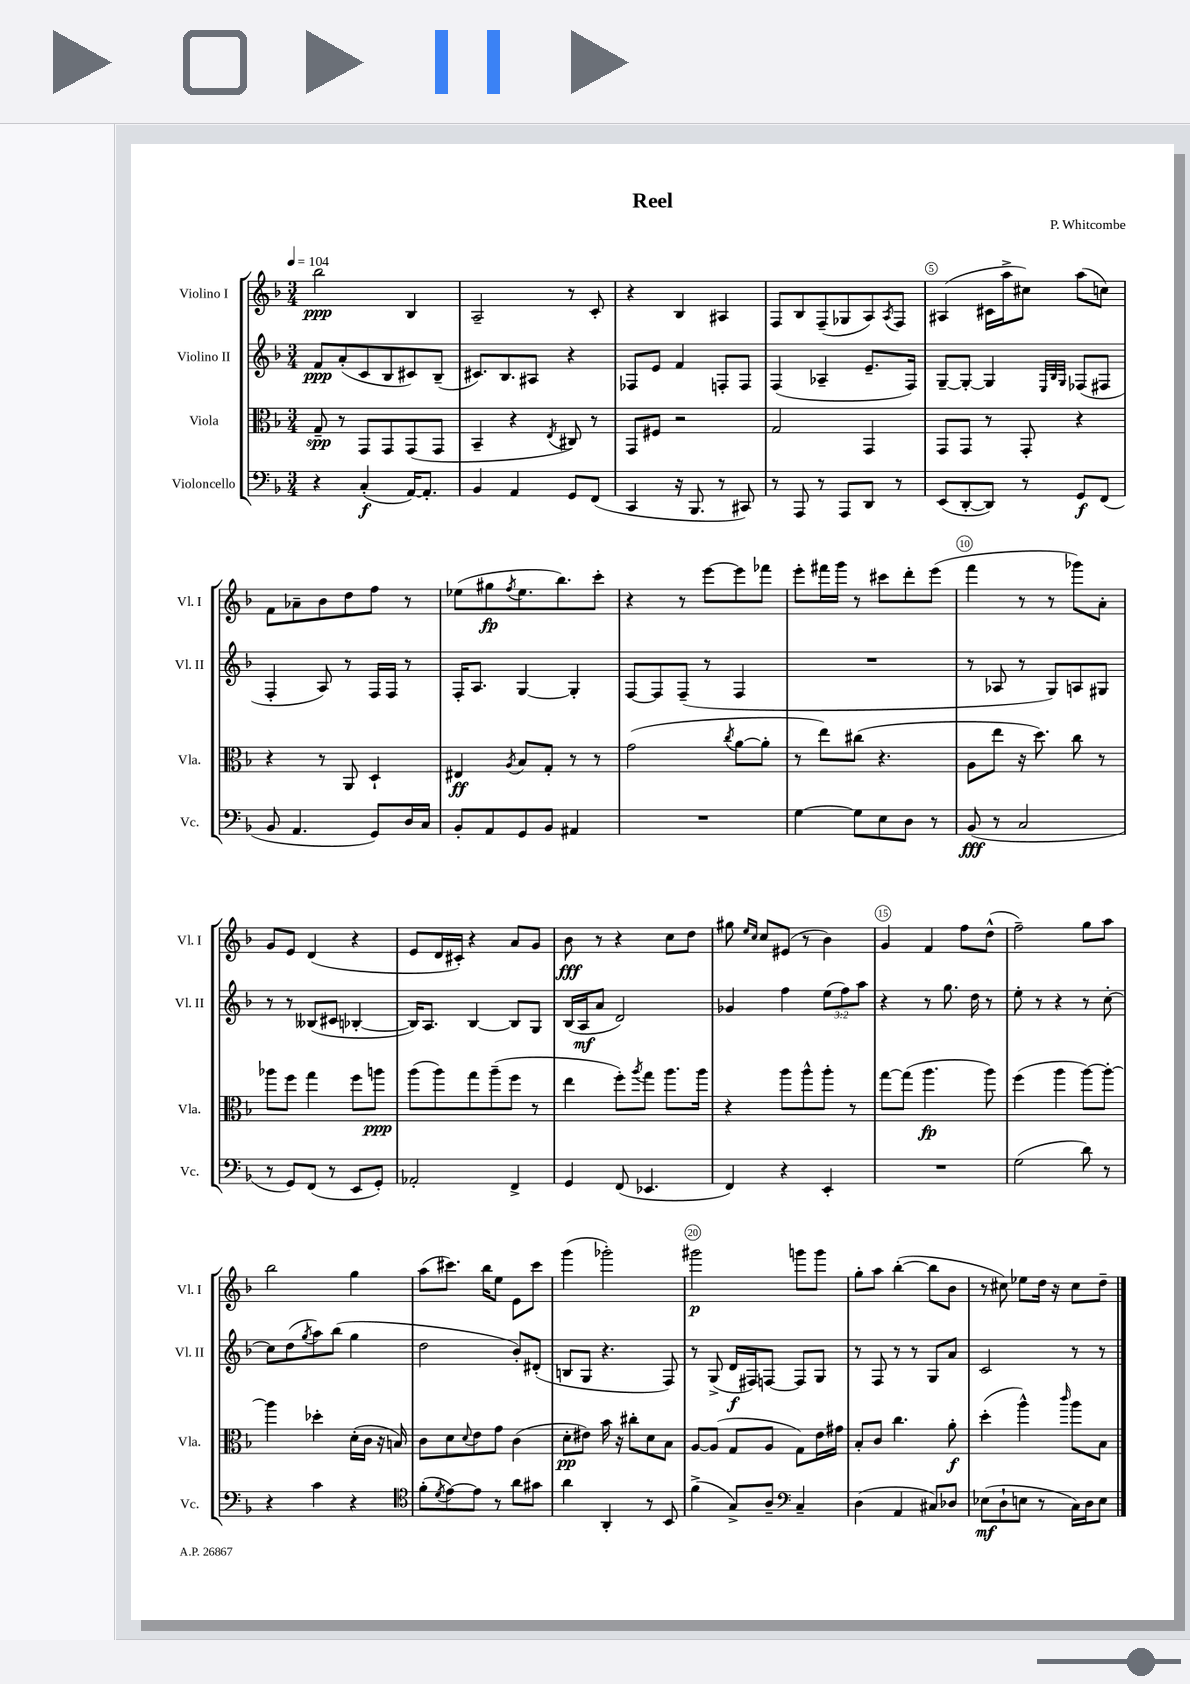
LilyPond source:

\header { title = "Reel" composer = "P. Whitcombe" }
<<
\new StaffGroup <<
\new Staff = "s0" \with { instrumentName = "Violino I" shortInstrumentName = "Vl. I" } {
    \clef treble \key f \major \numericTimeSignature \time 3/4 \tempo 4 = 104
    bes''2\ppp bes4 |
    a2-- r8 c'8-. |
    r4 bes4 ais4 |
    f8 bes8 f8--( ges8 a8) \acciaccatura { a8 } f8 |
    ais4( cis'16 a''16-> cis''8) a''8( c''8) |
    f'8 aes'8-- bes'8 d''8 f''8 r8 |
    ees''8( gis''8\fp \acciaccatura { f''8 } ees''8. bes''8.) c'''8-. |
    r4 r8 e'''8~ e'''8 fes'''8 |
    e'''8-. fis'''16 g'''16 r8 cis'''8 d'''8-. e'''8( |
    f'''4 r8 r8 ges'''8) a'8-. |
    g'8 e'8 d'4( r4 |
    e'8 d'16 cis'16-.) r4 a'8 g'8 |
    bes'8\fff r8 r4 c''8 d''8 |
    gis''8 \grace { e''16 c''16 } c''8 eis'8( r8 bes'4) |
    g'4 f'4 f''8 d''8-^( |
    f''2--) g''8 a''8 |
    bes''2 g''4 |
    a''8( cis'''8.) bes''16 e''8 e'8 cis'''8 |
    g'''4( ges'''2-.) |
    gis'''2\p g'''8 g'''8 |
    g''8-. a''8 bes''4~-.( bes''8 bes'8 |
    r8 cis''8) ees''8 d''16 r16 cis''8 d''8-- \bar "|." |
}
\new Staff = "s1" \with { instrumentName = "Violino II" shortInstrumentName = "Vl. II" } {
    \clef treble \key f \major \numericTimeSignature \time 3/4 \override Staff.TupletNumber.text = #tuplet-number::calc-fraction-text
    f'8\ppp a'8-.( c'8 bes8 cis'8) bes8--( |
    cis'8.) bes8. ais8 r4 |
    fes8 e'8 f'4 f8-. f8 |
    f4( aes4-- e'8.-- f16) |
    g8~-- g8~-. g4 \grace { e32 bes32 g32 } fes8( fis8 |
    f4-. a8) r8 f16 f16 r8 |
    f16-. a8. g4~ g4-. |
    f8~ f8 f8--( r8 f4 |
    R2. |
    r8 aes8 r8 g8) a8 gis8 |
    r8 r8 beses8( cis'8 bes4~-. |
    bes16) a8. bes4~ bes8 g8 |
    bes16( a16\mf a'8 d'2) |
    ges'4 f''4 \tuplet 3/2 { e''8( f''8) a''8 } |
    r4 r8 g''8. d''16 r8 |
    e''8-. r8 r4 r8 c''8~-. |
    c''8 d''8( \acciaccatura { g''8 } a''8) bes''8( g''4 |
    d''2 bes'8-.) dis'8-.( |
    b8 g8 r4. f8) |
    r8 g8->( d'16\f fis16) f8~ f8 g8 |
    r8 f8 r8 r8 g8 a'8 |
    c'2 r8 r8 \bar "|." |
}
\new Staff = "s2" \with { instrumentName = "Viola" shortInstrumentName = "Vla." } {
    \clef alto \key f \major \numericTimeSignature \time 3/4
    g8--\spp r8 g,8 g,8 g,8( g,8 |
    bes,4-- r4 \acciaccatura { e8 } cis8) r8 |
    g,8 fis8 r2 |
    g2 g,4 |
    g,8 g,8 r8 g,8-. r4 |
    r4 r8 a,8 d4-! |
    eis4\ff \acciaccatura { a8 } bes8 g8-. r8 r8 |
    g'2( \acciaccatura { c''8 } a'8~ a'8-. |
    r8 e''8) cis''8( r4. |
    a8 e''8 r16 d''8.) c''8 r8 |
    aes''8 f''8 g''4 f''8 a''8\ppp |
    a''8( a''8) g''8 a''8--( f''8 r8 |
    e''4 f''8-.) \acciaccatura { a''8 } g''8 a''8. a''16 |
    r4 a''8 a''8-^ a''8-. r8 |
    g''8~ g''8( a''4.\fp a''8) |
    f''4( a''4 a''8~) a''8~-. |
    a''4 des''4-. d'16-.( c'16 r16 b16) |
    c'8 d'8 \appoggiatura { d'8 } e'8 g'8 c'4( |
    d'8-.\pp eis'8) bes'16 r16 cis''8-. d'8 bes8 |
    a8~ a8( g8 a8 g8) e'16 gis'16 |
    bes8-. c'8 c''4. a'8-.\f |
    d''4-.( a''4-^) \grace { c'''16 } a''8 bes8 \bar "|." |
}
\new Staff = "s3" \with { instrumentName = "Violoncello" shortInstrumentName = "Vc." } {
    \clef bass \key f \major \numericTimeSignature \time 3/4
    r4 c4-.\f( a,16~) a,8.-. |
    bes,4 a,4 g,8 f,8( |
    c,4 r16 bes,,8. r8 cis,8) |
    r8 a,,8 r8 a,,8 d,8 r8 |
    e,8( d,8~-. d,8) r8 g,8\f f,8( |
    bes,8 a,4. g,8) d16 c16 |
    bes,8-. a,8 g,8 bes,8 ais,4 |
    R2. |
    g4~ g8 e8 d8 r8 |
    bes,8\fff( r8 c2 |
    r8 g,8) f,8( r8 e,8 g,8-.) |
    aes,2-. f,4-> |
    g,4 f,8( ees,4. |
    f,4) r4 e,4-. |
    R2. |
    g2( d'8) r8 |
    r4 c'4 r4 |
    \clef tenor f'8-.( \acciaccatura { d'8 } e'8~) e'8 r8 a'8 gis'8 |
    a'4 a,4-. r8 bes,8 |
    f'4->( g8->) a8-- \clef bass c4-- |
    d4( a,4 cis8) des8 |
    ees8\mf( d8-! e8 r8 c16) d16 e8 \bar "|." |
}
>>
>>
\layout { \context { \Score \override BarNumber.break-visibility = ##(#f #t #t) barNumberVisibility = #(every-nth-bar-number-visible 5) \override BarNumber.stencil = #(make-stencil-circler 0.1 0.3 ly:text-interface::print) } }
